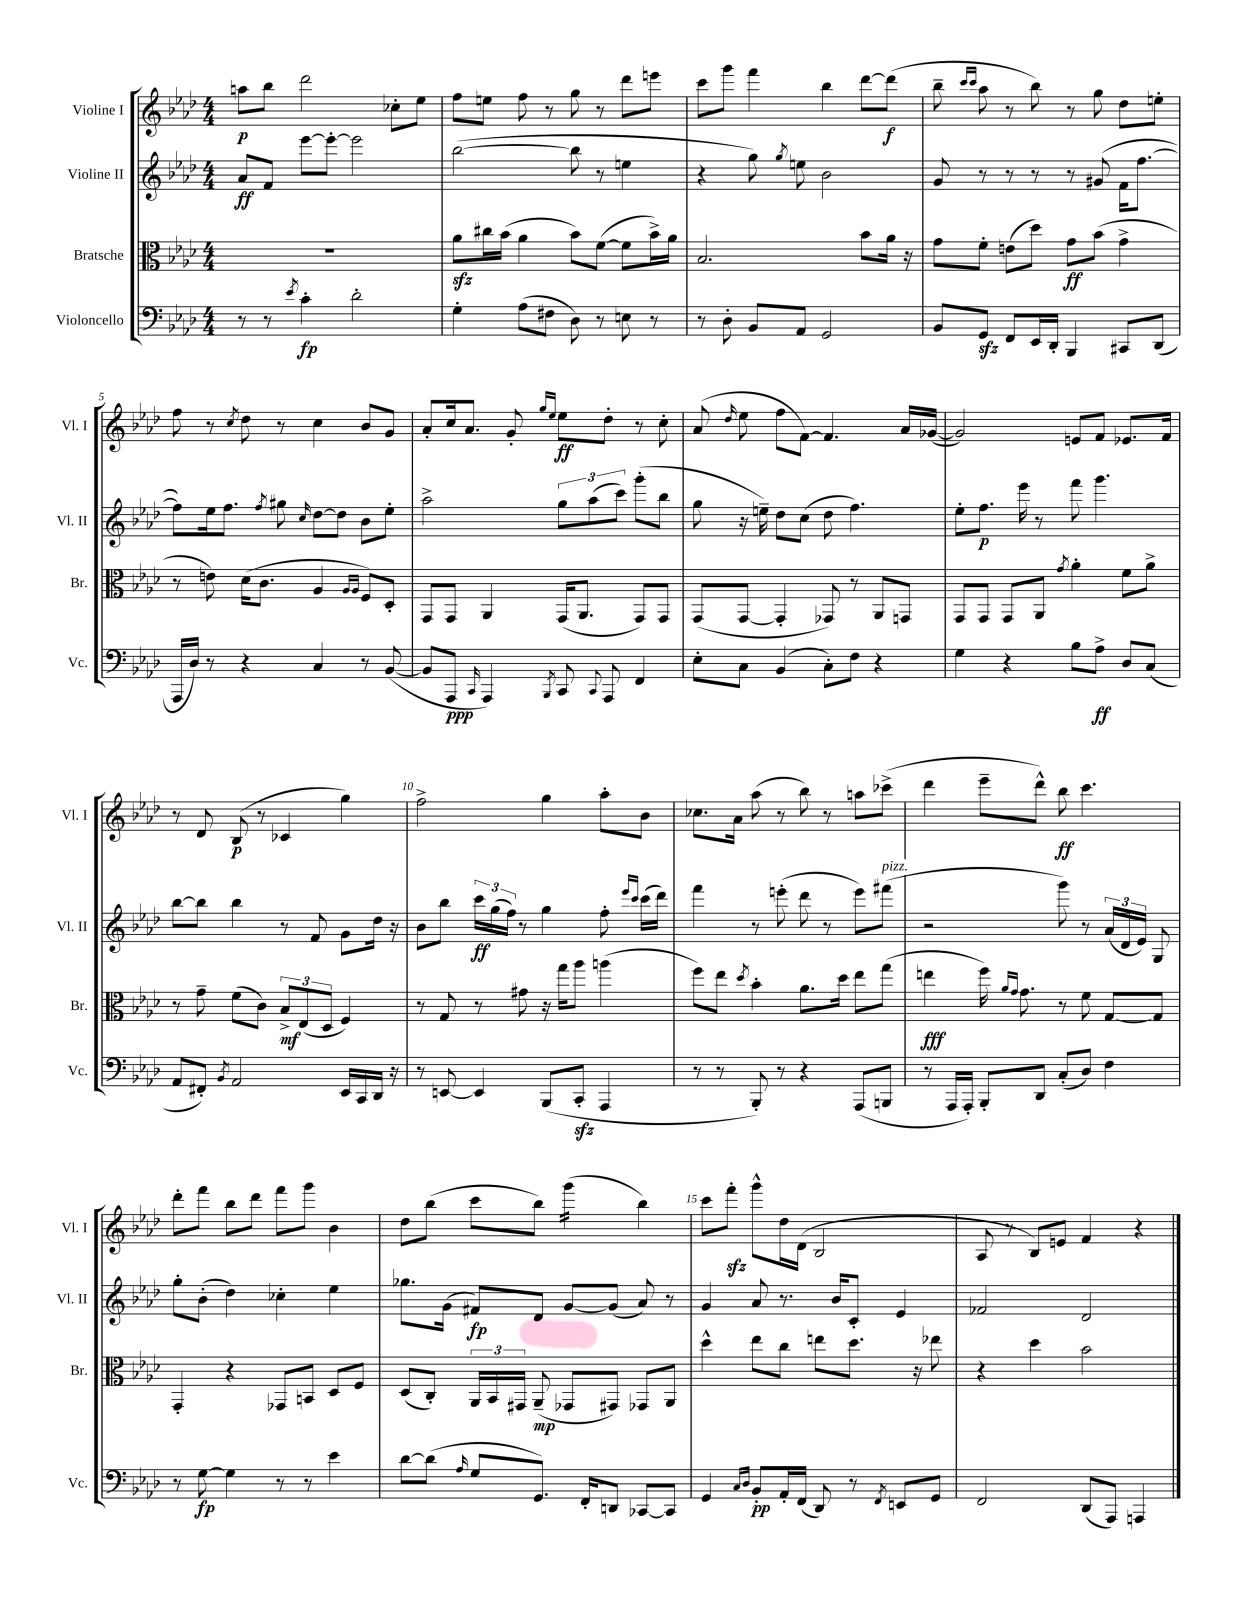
<<
\new StaffGroup <<
\new Staff = "s0" \with { instrumentName = "Violine I" shortInstrumentName = "Vl. I" } {
    \clef treble \key aes \major \numericTimeSignature \time 4/4
    \autoBeamOff a''8[\p bes''8] des'''2 ces''8[-. ees''8] |
    f''8[ e''8] f''8 r8 g''8 r8 des'''8[ e'''8] |
    c'''8[ g'''8] f'''4 bes''4 des'''8[~ des'''8]\f( |
    bes''8-- \grace { c'''16[ c'''16] } aes''8 r8 bes''8) r8 g''8 des''8[ e''8]-. |
    f''8 r8 \acciaccatura { c''8 } des''8 r8 c''4 bes'8[ g'8] |
    aes'8[-. c''16 aes'8.] g'8-. \grace { g''16[ ees''16] } ees''8[\ff des''8]-. r8 c''8-. |
    aes'8( \grace { des''16 } ees''8 f''8[ f'8]~) f'4. aes'16[ ges'16]~( |
    ges'2) e'8[ f'8] ees'8.[ f'16] |
    r8 des'8 bes8\p( r8 ces'4 g''4) |
    f''2-> g''4 aes''8[-. bes'8] |
    ces''8.[ aes'16] aes''8( r8 bes''8) r8 a''8[ ces'''8]->( |
    des'''4 ees'''8[-- des'''8]-^) bes''8\ff c'''4. |
    des'''8[-. f'''8] bes''8[ des'''8] f'''8[ g'''8] bes'4 |
    des''8[ bes''8]( c'''8[ bes''8]) g'''4:16( bes''4) |
    c'''8[ f'''8]-.\sfz g'''8[-^ des''16 des'16]( bes2 |
    aes8 r8 bes8[) e'8] f'4 r4 \bar "|." |
}
\new Staff = "s1" \with { instrumentName = "Violine II" shortInstrumentName = "Vl. II" } {
    \clef treble \key aes \major \numericTimeSignature \time 4/4
    \autoBeamOff aes'8[\ff f'8] ees'''8[~ ees'''8]~-. ees'''2 |
    bes''2~( bes''8 r8 e''4 |
    r4 g''8) \acciaccatura { g''8 } e''8 bes'2 |
    g'8 r8 r8 r8 r8 gis'8( f'16[ f''8.]~ |
    f''8[) ees''16 f''8.] \acciaccatura { f''8 } gis''8 \grace { c''16 } des''8[~ des''8] bes'8[ ees''8]-. |
    aes''2-> \tuplet 3/2 { g''8[ aes''8( c'''8]) } g'''8[-.( bes''8] |
    g''8 r16 e''16--) des''8[ c''8]( des''8 f''4.) |
    ees''8[-. f''8.]\p ees'''16 r8 f'''8 g'''4. |
    bes''8[~ bes''8] bes''4 r8 f'8 g'8[ des''16] r16 |
    bes'8[ bes''8] \tuplet 3/2 { c'''16[\ff g''16( f''16]) } r8 g''4 f''8-. \grace { ees'''16[ c'''16] } c'''16[( des'''16]) |
    f'''4 r8 e'''8-.( des'''8 r8 e'''8[) fis'''8]^\markup { \italic "pizz." }( |
    r2 g'''8) r8 \tuplet 3/2 { aes'16[( des'16 ees'16]) } g8 |
    g''8[-. bes'8]-.( des''4) ces''4-. ees''4 |
    ges''8.[ g'16]( fis'8[\fp) des'8] g'8[~ g'8]( aes'8) r8 |
    g'4 aes'8 r8. bes'16[ c'8]-. ees'4 |
    fes'2 des'2 \bar "|." |
}
\new Staff = "s2" \with { instrumentName = "Bratsche" shortInstrumentName = "Br." } {
    \clef alto \key aes \major \numericTimeSignature \time 4/4
    \autoBeamOff R1 |
    aes'8[\sfz cis''16 bes'16]( aes'4 bes'8[) f'8]~( f'8[ bes'16->) aes'16] |
    bes2. bes'8[ aes'16] r16 |
    g'8[ f'8]-. e'8[( des''8]) g'8[\ff bes'8]( g'4-> |
    r8 e'8) des'16[( c'8.] aes4 \grace { aes16[ aes16] } f8[) des8]-. |
    g,8[ g,8] aes,4 g,16[( aes,8.] g,8[) g,8] |
    g,8[( g,8]~ g,4-. ges,8) r8 aes,8[ g,8] |
    g,8[ g,8] g,8[ aes,8] \acciaccatura { g'8 } aes'4-. f'8[ aes'8]-> |
    r8 g'8-- f'8[( c'8]) \tuplet 3/2 { bes8[->\mf ees8( des8] } f4) |
    r8 g8 r8 gis'8 r16 g''16[ aes''8] a''4( |
    f''8[) ees''8] \acciaccatura { des''8 } bes'4-. aes'8.[ des''16] ees''8[ g''8]( |
    e''4\fff f''16) \grace { aes'16[ g'16] } g'8. r8 f'8 g8[~ g8] |
    g,4-. r4 ges,8[ b,8] des8[ f8] |
    des8[( c8]-.) \tuplet 3/2 { aes,16[ bes,16 gis,16] } aes,8--\mp( ges,8[ gis,8]) ges,8[ aes,8] |
    des''4-^ ees''8[ c''8] e''8[ des''8.] r16 ees''8 |
    r4 des''4 bes'2 \bar "|." |
}
\new Staff = "s3" \with { instrumentName = "Violoncello" shortInstrumentName = "Vc." } {
    \clef bass \key aes \major \numericTimeSignature \time 4/4
    \autoBeamOff r8 r8 \acciaccatura { ees'8 } c'4-.\fp des'2-. |
    g4-. aes8[( fis8] des8) r8 e8 r8 |
    r8 des8-. bes,8[ aes,8] g,2 |
    bes,8[ g,8]\sfz f,8[ ees,16 des,16]-. bes,,4 cis,8[ des,8]( |
    aes,,16[ des16]) r8 r4 c4 r8 bes,8~( |
    bes,8[ aes,,8]\ppp \grace { c,16 } aes,,4) \acciaccatura { bes,,8 } c,8 \appoggiatura { c,8 } aes,,8 f,4 |
    ees8[-. c8] bes,4( c8[-.) f8] r4 |
    g4 r4 bes8[ aes8]->\ff des8[ c8]( |
    aes,8[ fis,8]-.) \acciaccatura { bes,8 } aes,2 ees,16[ c,16 des,16] r16 |
    r8 e,8~ e,4 bes,,8[( c,8]-.\sfz aes,,4 |
    r8 r8 bes,,8-.) r8 r4 aes,,8[( b,,8] |
    r8 aes,,16[ aes,,16]-.) bes,,8[-. des,8] c8[-.( des8]) f4 |
    r8 g8~\fp g4 r8 r8 ees'4 |
    des'8[~ des'8]( \grace { aes16 } g8[ g,8.]) f,16[-. d,8] ces,8[~ ces,8] |
    g,4 \grace { c16[ des16] } bes,8[-.\pp aes,16-. f,16]( des,8) r8 \acciaccatura { f,8 } e,8[ g,8] |
    f,2 des,8[( aes,,8]) a,,4 \bar "|." |
}
>>
>>
\layout { \context { \Score \override BarNumber.break-visibility = ##(#f #t #t) barNumberVisibility = #(every-nth-bar-number-visible 5) } }
